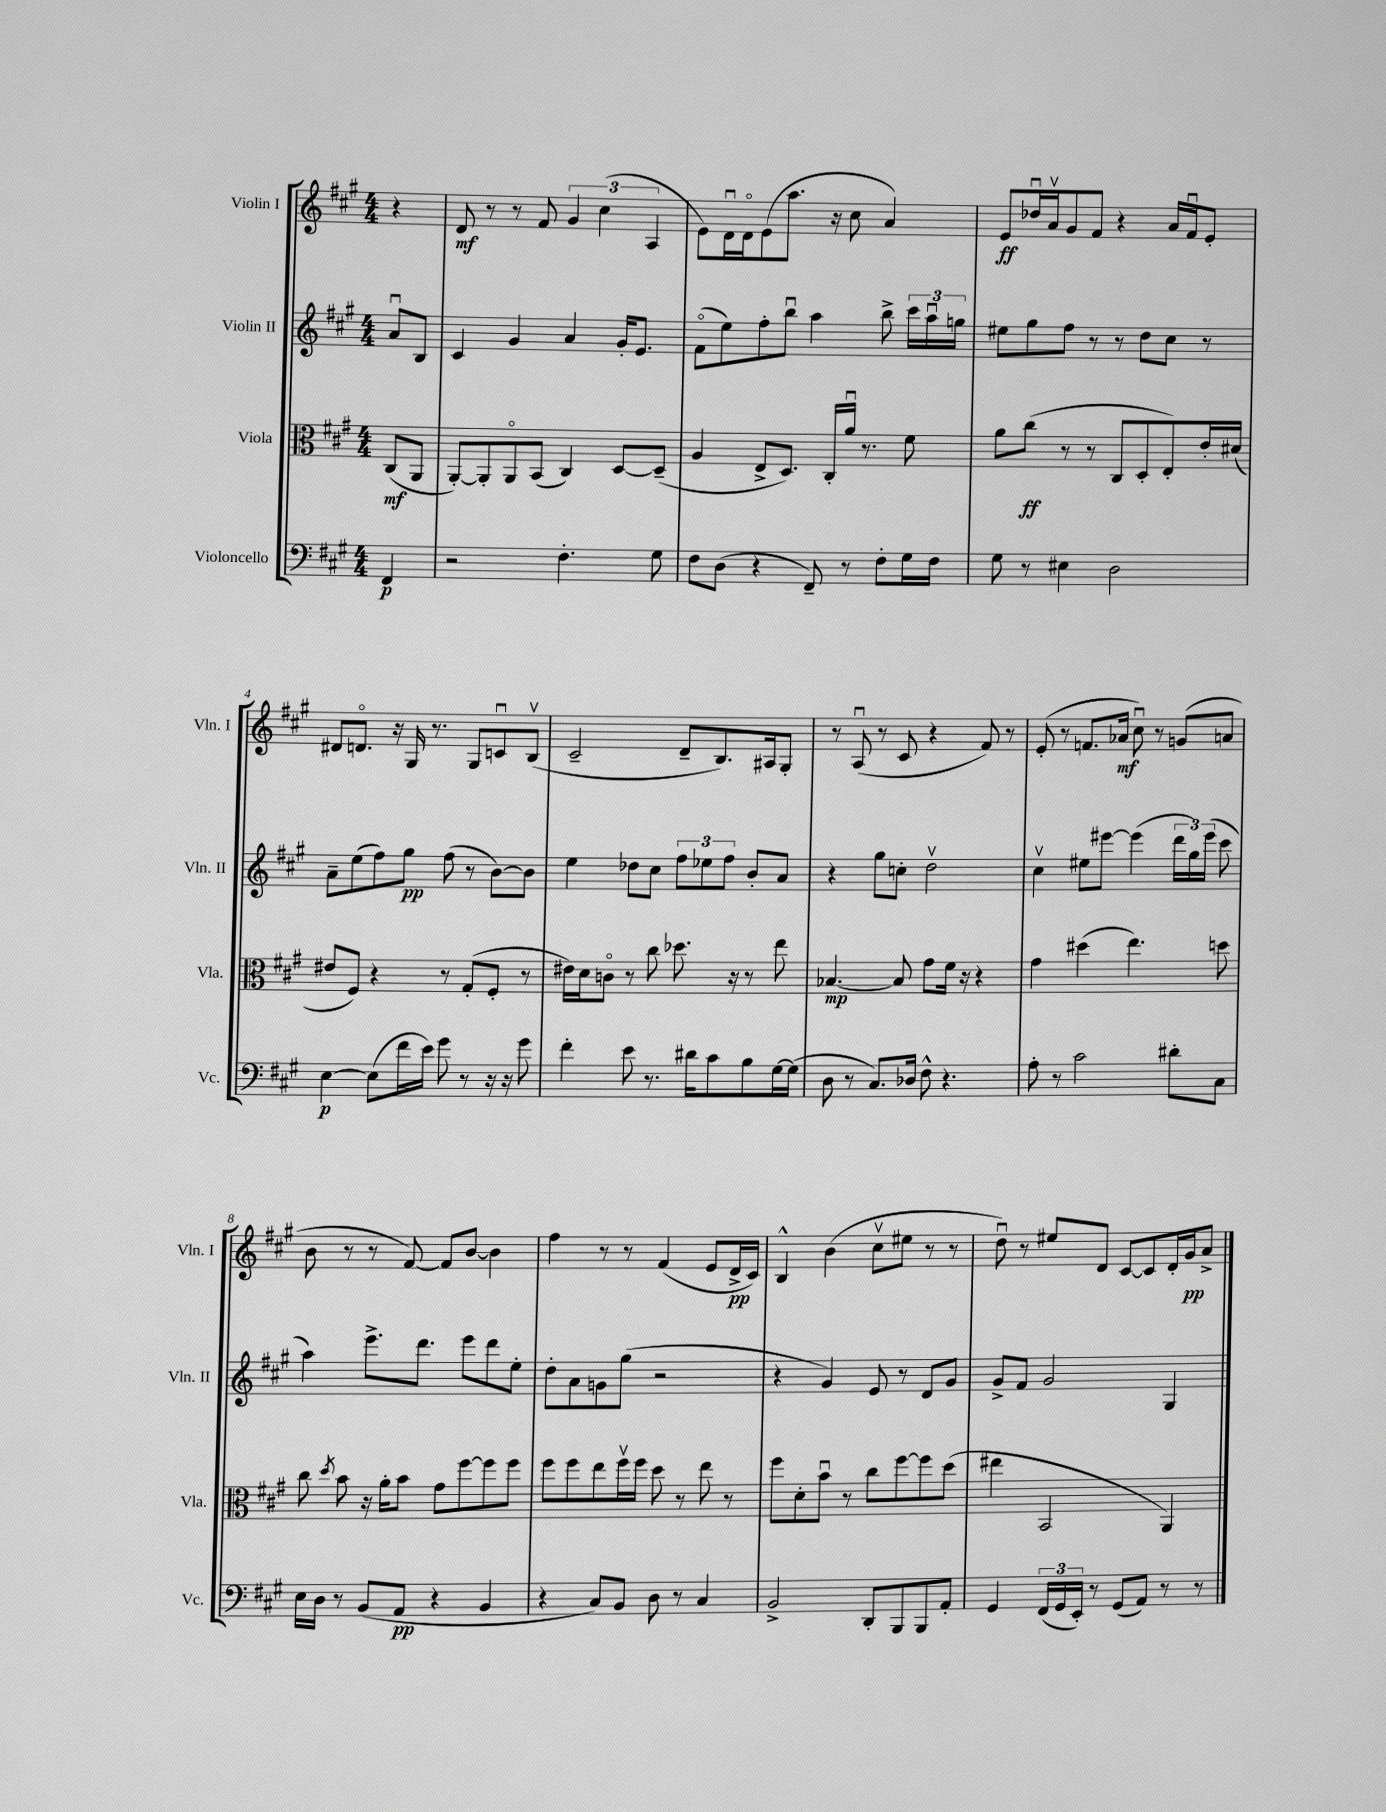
<<
\new StaffGroup <<
\new Staff = "s0" \with { instrumentName = "Violin I" shortInstrumentName = "Vln. I" } {
    \clef treble \key a \major \numericTimeSignature \time 4/4 \partial 4
    \autoBeamOff r4 |
    d'8\mf r8 r8 fis'8 \tuplet 3/2 { gis'4 cis''4( a4 } |
    e'8[) d'16\downbow d'16\flageolet e'8( a''8.] r16 cis''8 a'4) |
    e'8[\ff des''16\downbow a'16\upbow gis'8 fis'8] r4 a'16[ fis'16\downbow e'8]-. |
    dis'8[ d'8.]\flageolet r16 gis16 r8. gis8[ c'8\downbow b8]\upbow( |
    cis'2-- d'8[-- b8.) ais16 gis8]-. |
    r8 a8\downbow( r8 cis'8 r4 fis'8) r8 |
    e'8-.( r8 f'8.[ aes'16]\mf cis''8\downbow) r8 g'8[( a'8] |
    b'8 r8 r8 fis'8~) fis'8[ b'8]~ b'4 |
    fis''4 r8 r8 fis'4( e'8[ d'16->\pp cis'16]) |
    b4-^ b'4( cis''8[\upbow eis''8] r8 r8 |
    d''8\downbow) r8 eis''8[ d'8] cis'8[~ cis'8 d'16-. gis'16\pp a'8]-> \bar "|." |
}
\new Staff = "s1" \with { instrumentName = "Violin II" shortInstrumentName = "Vln. II" } {
    \clef treble \key a \major \numericTimeSignature \time 4/4 \partial 4
    \autoBeamOff a'8[\downbow b8] |
    cis'4 gis'4 a'4 gis'16[-. e'8.] |
    fis'8[\flageolet( e''8) fis''8-. b''8]\downbow a''4 b''8-> \tuplet 3/2 { cis'''16[ a''16\downbow g''16] } |
    eis''8[ gis''8 fis''8] r8 r8 d''8[ cis''8] r8 |
    a'8[-- e''8( fis''8) gis''8]\pp fis''8( r8 b'8[~) b'8] |
    e''4 des''8[ cis''8] \tuplet 3/2 { fis''8[ ees''8 fis''8] } b'8[-. a'8] |
    r4 gis''8[ c''8]-. d''2\upbow |
    cis''4\upbow eis''8[ eis'''8]~ eis'''4( \tuplet 3/2 { d'''16[ gis''16) eis'''16]( } cis'''8 |
    a''4) e'''8.[-> d'''8.] e'''8[ d'''8 e''8]-. |
    d''8[-. a'8 g'8 gis''8]( r2 |
    r4 gis'4) e'8 r8 d'8[ gis'8] |
    gis'8[-> fis'8] gis'2 gis4 \bar "|." |
}
\new Staff = "s2" \with { instrumentName = "Viola" shortInstrumentName = "Vla." } {
    \clef alto \key a \major \numericTimeSignature \time 4/4 \partial 4
    \autoBeamOff cis8[\mf( a,8] |
    a,8[~-.) a,8-. a,8\flageolet b,8]( cis4) d8[~ d8]--( |
    a4 e8[-> d8.]) cis16[-. a'16]\downbow r8. fis'8 |
    a'8[ cis''8]\ff( r8 r8 cis8[ d8-. e8-.) e'16-. dis'16]( |
    eis'8[ fis8]) r4 r8 gis8[-.( fis8]-. r8 |
    eis'16[) d'16 c'8]\flageolet r8 cis''8 des''8. r16 r8 e''8 |
    bes4.~\mp bes8 gis'8[ fis'16] r16 r4 |
    gis'4 dis''4( e''4.) d''8 |
    cis''8 \acciaccatura { d''8 } b'8 r16 a'16[-. b'8] gis'8[ fis''8~ fis''8 fis''8] |
    fis''8[ fis''8 e''8 fis''16\upbow fis''16] d''8 r8 e''8 r8 |
    fis''8[ d'8-. b'8]\downbow r8 cis''8[ fis''8~ fis''8 d''8]( |
    eis''4 b,2 a,4) \bar "|." |
}
\new Staff = "s3" \with { instrumentName = "Violoncello" shortInstrumentName = "Vc." } {
    \clef bass \key a \major \numericTimeSignature \time 4/4 \partial 4
    \autoBeamOff fis,4\p |
    r2 fis4.-. gis8 |
    fis8[ d8]( r4 fis,8--) r8 fis8[-. gis16 fis16] |
    gis8 r8 eis4 d2 |
    e4~\p e8[( fis'16 e'16]) gis'8 r8 r16 r16 gis'8 |
    fis'4-. e'8 r8. dis'16[ cis'8 b8 gis16~ gis16]( |
    d8 r8 cis8.[) des16] fis8-^ r4. |
    a8-. r8 cis'2 dis'8[-. cis8] |
    e16[ d16] r8 b,8[( a,8]\pp r4 b,4 |
    r4 cis8[) b,8] d8 r8 cis4 |
    b,2-> d,8[-. b,,8 b,,8 a,8]-. |
    gis,4 \tuplet 3/2 { fis,16[( gis,16 e,16]-.) } r8 gis,8[( a,8]) r8 r8 \bar "|." |
}
>>
>>
